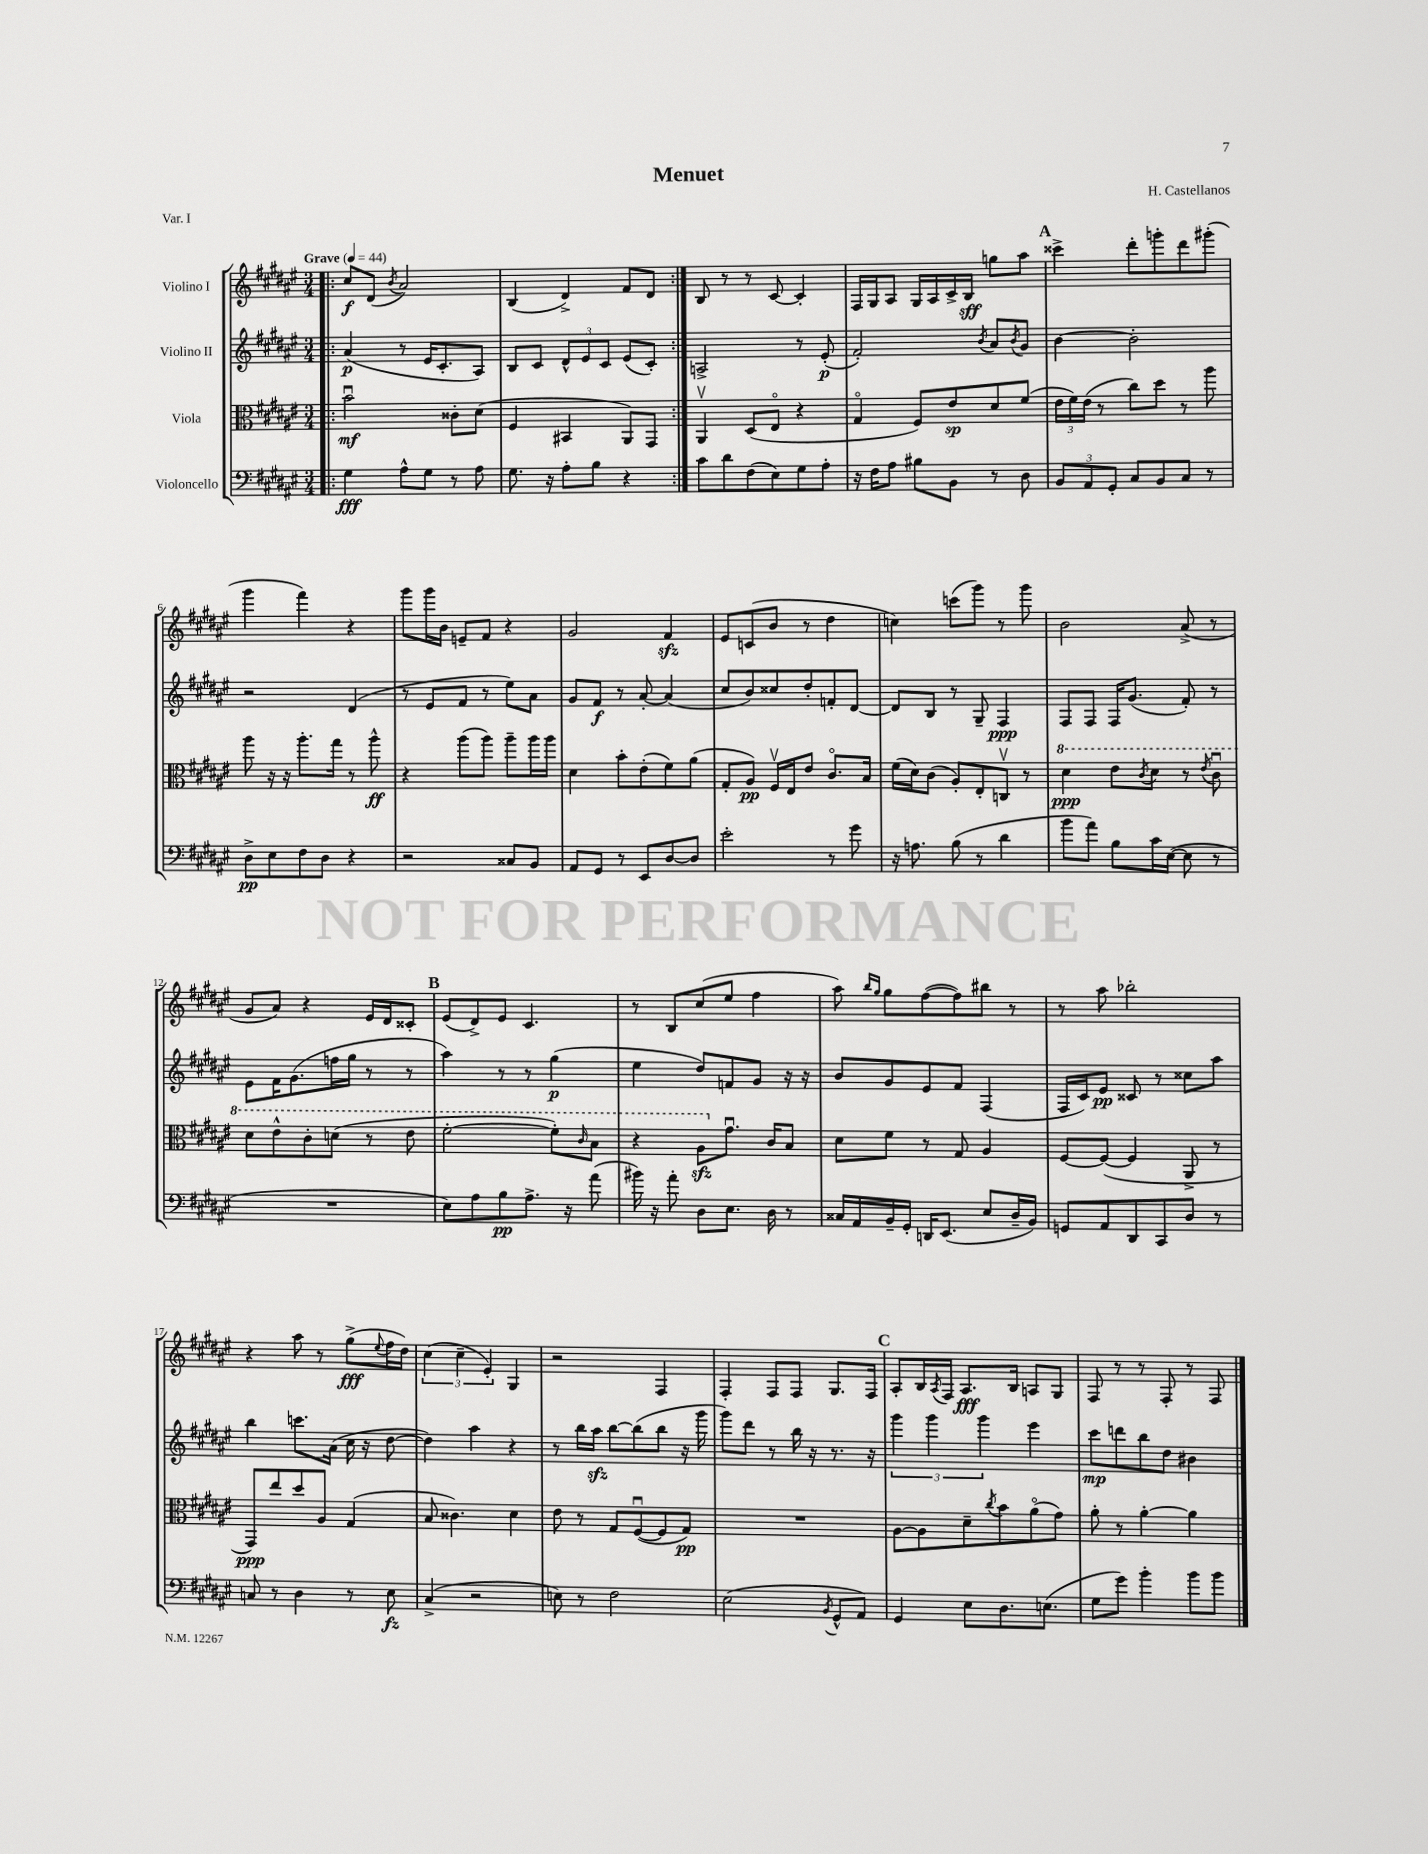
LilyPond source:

\header { title = "Menuet" composer = "H. Castellanos" piece = "Var. I" }
<<
\new StaffGroup <<
\new Staff = "s0" \with { instrumentName = "Violino I" } {
    \clef treble \key fis \major \numericTimeSignature \time 3/4 \tempo "Grave" 4 = 44
    \repeat volta 2 { \bar ".|:" cis''8\f dis'8( \acciaccatura { b'8 } ais'2) |
    b4( dis'4->) fis'8 dis'8 | }
    b8 r8 r8 cis'8~ cis'4-. |
    fis16 gis16 ais8 gis16 ais16 cis'16-> b16\sff g''8 ais''8 |
    \mark \markup { \bold "A" } cisis'''4-> dis'''8-. g'''8-. dis'''8 gis'''8-.( |
    gis'''4 fis'''4) r4 |
    gis'''8 gis'''16 b'16 e'8-- fis'8 r4 |
    gis'2 fis'4\sfz |
    eis'8 c'8( b'8 r8 dis''4 |
    c''4) c'''8( gis'''8) r8 gis'''8 |
    b'2 ais'8->( r8 |
    gis'8 ais'8) r4 eis'16 dis'16 cisis'8-. |
    \mark \markup { \bold "B" } eis'8( dis'8->) eis'8 cis'4. |
    r8 b8 cis''8( eis''8 fis''4 |
    ais''8) \grace { b''16 gis''16 } gis''8 fis''8~( fis''8) bis''8 r8 |
    r8 ais''8 bes''2-. |
    r4 ais''8 r8 gis''8->\fff( \appoggiatura { eis''8 } fis''16 dis''16) |
    \tuplet 3/2 { cis''4( cis''4-- eis'4-.) } gis4 |
    r2 fis4 |
    fis4-. fis8 fis8 gis8. fis16 |
    \mark \markup { \bold "C" } ais8-. b16 \acciaccatura { ais8 } fis16 ais8.\fff b16 a8 gis8 |
    fis8 r8 r8 fis8-. r8 fis8 \bar "|." |
}
\new Staff = "s1" \with { instrumentName = "Violino II" } {
    \clef treble \key fis \major \numericTimeSignature \time 3/4
    \repeat volta 2 { \bar ".|:" ais'4\p( r8 eis'16 cis'8.-. ais8) |
    b8 cis'8 \tuplet 3/2 { dis'8-^ eis'8 cis'8 } eis'8( cis'8-.) | }
    a2-> r8 eis'8-.\p( |
    fis'2-.) \acciaccatura { b'8 } ais'8 \acciaccatura { b'8 } gis'8 |
    \mark \markup { \bold "A" } b'4~ b'2-. |
    r2 dis'4( |
    r8 eis'8 fis'8 r8 eis''8) ais'8 |
    gis'8 fis'8\f r8 ais'8~-. ais'4( |
    cis''8 b'8) cisis''8 dis''8-. f'8-. dis'8~ |
    dis'8 b8 r8 gis8-- fis4\ppp |
    fis8 fis8 fis16 gis'8.( fis'8-.) r8 |
    eis'8 fis'16 gis'8.( f''16 gis''16 r8 r8 |
    \mark \markup { \bold "B" } ais''4) r8 r8 gis''4\p( |
    eis''4 dis''8) f'8 gis'8 r16 r16 |
    b'8 gis'8 eis'8 fis'8 fis4( |
    fis16 cis'16) eis'8\pp cisis'8 r8 cisis''8 ais''8 |
    b''4 c'''8. ais'16( cis''16 r16 dis''8~ |
    dis''4) ais''4 r4 |
    r8 b''16 ais''16\sfz b''8~ b''8( b''8 r16 gis'''16 |
    gis'''8) dis'''8 r8 b''16 r16 r8. r16 |
    \mark \markup { \bold "C" } \tuplet 3/2 { gis'''4 gis'''4 gis'''4 } eis'''4 |
    cis'''8\mp d'''8 b''8 dis''8 bis'4 \bar "|." |
}
\new Staff = "s2" \with { instrumentName = "Viola" } {
    \clef alto \key fis \major \numericTimeSignature \time 3/4
    \repeat volta 2 { \bar ".|:" b'2\downbow\mf cisis'8-. dis'8( |
    fis4 bis,4 ais,8) gis,8 | }
    ais,4\upbow dis8( eis8\flageolet r4 |
    gis4\flageolet fis8) eis'8\sp dis'8 fis'8( |
    \mark \markup { \bold "A" } \tuplet 3/2 { eis'16 fis'16) eis'16( } r8 cis''8) dis''8 r8 ais''8 |
    ais''8 r16 r16 ais''8.-. gis''16 r8 ais''8-^\ff |
    r4 ais''8( ais''8) ais''8-- ais''16 ais''16 |
    dis'4 b'8-. eis'8-.( fis'8) ais'8( |
    gis8-. ais8\pp) fis16\upbow eis16 eis'8 cis'8.\flageolet b16 |
    fis'16( dis'16) cis'8( ais8-.) eis8-. c8\upbow r8 |
    \ottava #1 dis''4\ppp eis''8 \acciaccatura { cis''8 } dis''8 r8 \acciaccatura { eis''8 } cis''8\downbow |
    dis''8 eis''8-^ cis''8-. d''8( r8 eis''8 |
    \mark \markup { \bold "B" } fis''2~-. fis''8-.) \grace { cis''16 } b'8 |
    r4 ais'8\sfz \ottava #0 gis'8.\downbow cis'16 b8 |
    dis'8 fis'8 r8 gis8 ais4 |
    fis8~ fis8~( fis4 ais,8-> r8 |
    gis,8\ppp) eis''8 dis''8 ais8 gis4( |
    b8 cisis'4.) dis'4 |
    eis'8 r8 gis8 fis8~\downbow( fis8 gis8\pp) |
    R2. |
    \mark \markup { \bold "C" } ais8~ ais8 dis'8-- \acciaccatura { cis''8 } b'8 ais'8\flageolet( gis'8) |
    ais'8-. r8 ais'4~-. ais'4 \bar "|." |
}
\new Staff = "s3" \with { instrumentName = "Violoncello" } {
    \clef bass \key fis \major \numericTimeSignature \time 3/4
    \repeat volta 2 { \bar ".|:" gis4\fff ais8-^ gis8 r8 ais8 |
    gis8. r16 ais8-. b8 r4 | }
    cis'8 dis'8 fis8( eis8) gis8 ais8-. |
    r16 fis16 ais8 bis8 b,8 r8 dis8 |
    \mark \markup { \bold "A" } \tuplet 3/2 { b,8 ais,8 gis,8-. } cis8 b,8 cis8 r8 |
    dis8->\pp eis8 fis8 dis8 r4 |
    r2 cisis8 b,8 |
    ais,8 gis,8 r8 eis,8 dis8~ dis8 |
    eis'2-. r8 gis'8 |
    r16 a8. b8( r8 dis'4 |
    b'8 ais'8) b8 cis'16 eis16~( eis8 r8 |
    R2. |
    \mark \markup { \bold "B" } eis8) ais8 b8\pp ais8.-> r16 ais'8( |
    bis'16) r16 ais'8-. dis8 eis8. dis16 r8 |
    cisis16 ais,16 b,16-- gis,16-. d,16 eis,8.( eis8 dis16-- b,16) |
    g,8 ais,8 dis,8 cis,8 dis8 r8 |
    c8 r8 dis4 r8 eis8\fz |
    cis4->( r2 |
    e8) r8 fis2 |
    eis2( \acciaccatura { b,8 } gis,8-^ ais,8) |
    \mark \markup { \bold "C" } gis,4 eis8 dis8. e8.( |
    gis8 gis'8) b'4-. b'8 b'8 \bar "|." |
}
>>
>>
